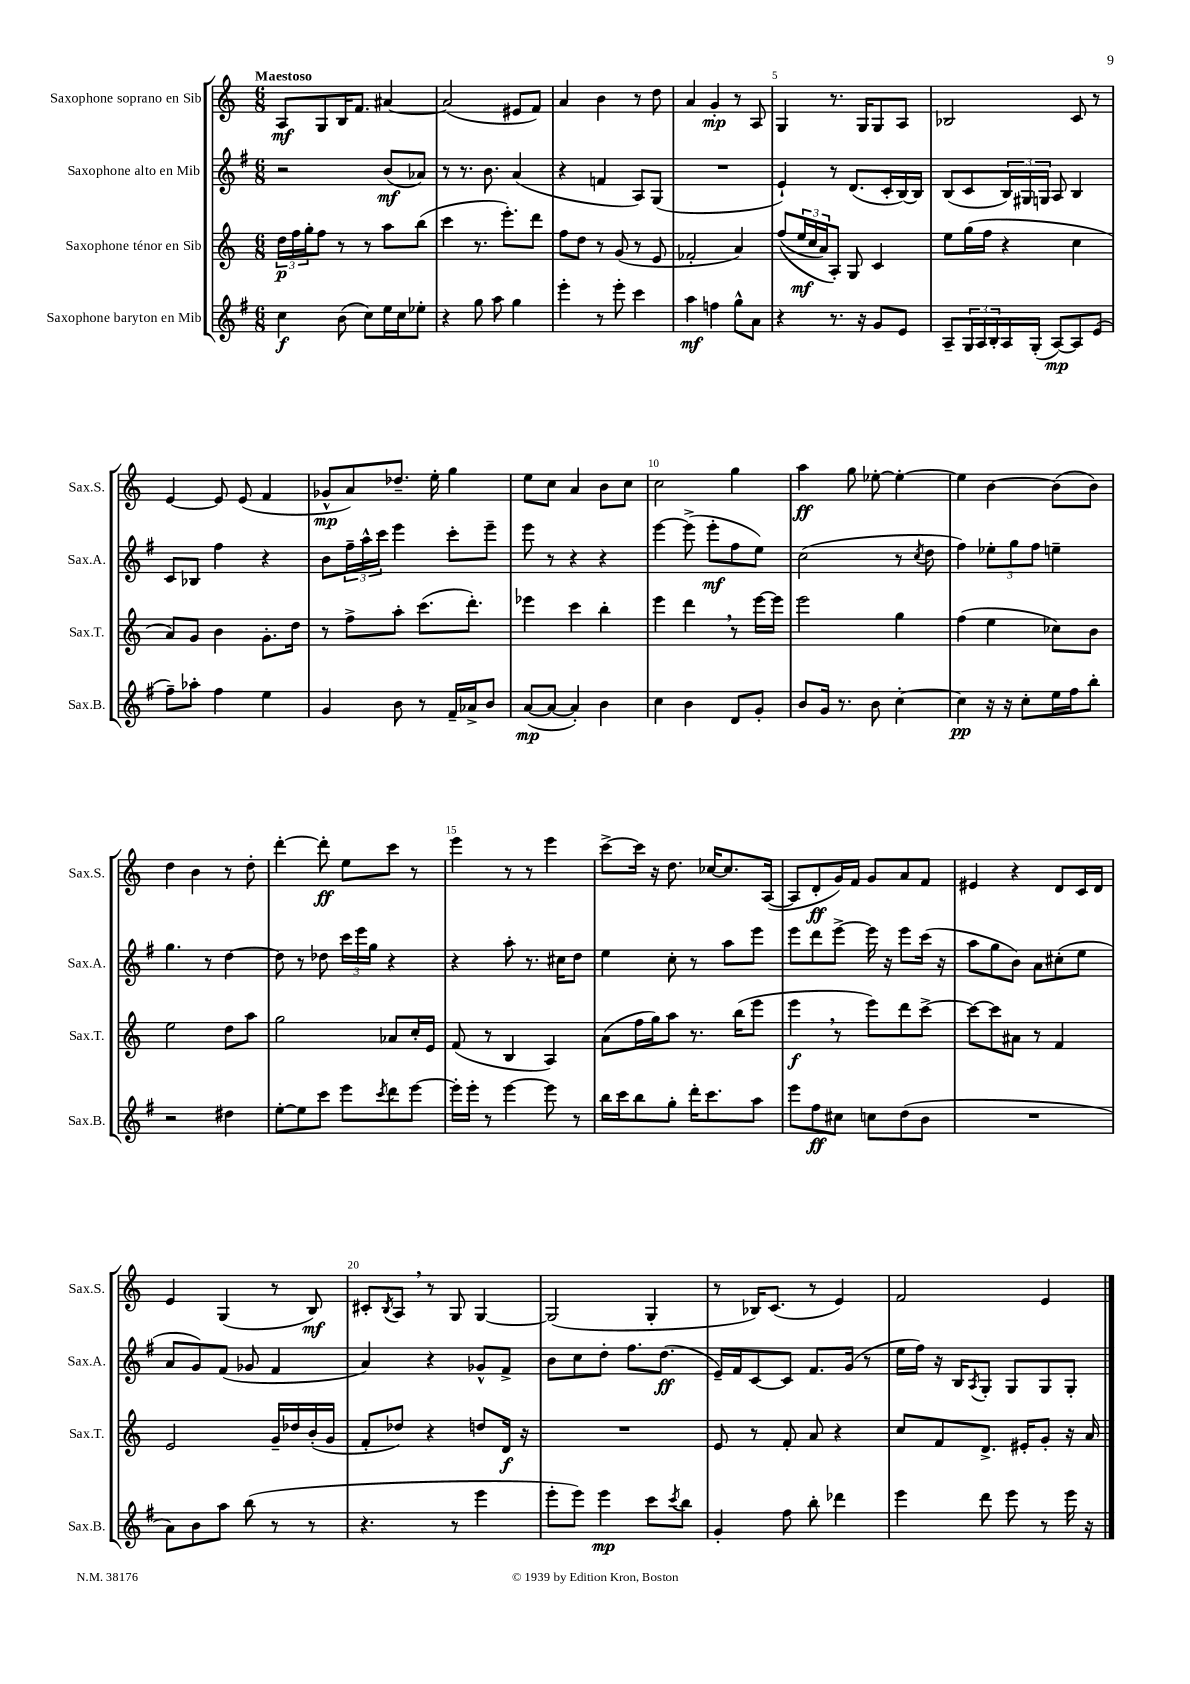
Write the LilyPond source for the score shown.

<<
\new StaffGroup <<
\new Staff = "s0" \with { instrumentName = "Saxophone soprano en Sib" shortInstrumentName = "Sax.S." } {
    \clef treble \key c \major \numericTimeSignature \time 6/8 \tempo "Maestoso"
    a8\mf g8 b16 f'8. ais'4~ |
    ais'2( eis'8 f'8) |
    a'4 b'4 r8 d''8 |
    a'4 g'4-.\mp r8 a8 |
    g4 r8. g16 g8 a8 |
    bes2 c'8 r8 |
    e'4~ e'8 e'8( f'4 |
    ges'8-^\mp a'8) des''8.-- e''16-. g''4 |
    e''8 c''8 a'4 b'8 c''8 |
    c''2 g''4 |
    a''4\ff g''8 ees''8~-. ees''4~-. |
    ees''4 b'4~ b'8( b'8) |
    d''4 b'4 r8 d''8-. |
    d'''4~-. d'''8-.\ff e''8 c'''8 r8 |
    e'''4 r8 r8 e'''4 |
    c'''8~-> c'''16 r16 d''8. ces''16~ ces''8. a16~( |
    a8 d'8-.\ff g'16) f'16 g'8 a'8 f'8 |
    eis'4 r4 d'8 c'16 d'16 |
    e'4 g4( r8 b8\mf) |
    cis'8-. \acciaccatura { b8 } a8 \breathe r8 g8 g4~ |
    g2( g4-. |
    r8 bes16) c'8.( r8 e'4) |
    f'2 e'4 \bar "|." |
}
\new Staff = "s1" \with { instrumentName = "Saxophone alto en Mib" shortInstrumentName = "Sax.A." } {
    \clef treble \key g \major \numericTimeSignature \time 6/8
    r2 b'8\mf( aes'8) |
    r8 r8. b'8. a'4( |
    r4 f'4 a8) g8( |
    R2. |
    e'4-!) r8 d'8.( c'16-. b16~) b16 |
    b8( c'8 \tuplet 3/2 { b16) gis16 g16 } a8 b4 |
    c'8 bes8 fis''4 r4 |
    b'8 \tuplet 3/2 { fis''16-- a''16-^ c'''16 } e'''4 c'''8-. e'''8-- |
    e'''8 r8 r4 r4 |
    e'''4~ e'''8->( e'''8-.\mf fis''8 e''8) |
    c''2( r8 \acciaccatura { c''8 } d''8 |
    fis''4) \tuplet 3/2 { ees''8-. g''8 fis''8 } e''4-- |
    g''4. r8 d''4~ |
    d''8 r8 des''8 \tuplet 3/2 { c'''16 e'''16 g''16 } r4 |
    r4 a''8-. r8. cis''16 d''8 |
    e''4 c''8-. r8 a''8 e'''8 |
    e'''8 d'''8 e'''8~-> e'''16 r16 e'''8 c'''16( r16 |
    a''8 g''8 b'8) a'8 cis''8-.( e''8 |
    a'8 g'8) fis'8( ges'8 fis'4 |
    a'4) r4 ges'8-^ fis'8-> |
    b'8 c''8 d''8-. fis''8. d''8.\ff( |
    e'16--) fis'16 c'8~ c'8 fis'8. g'16( r8 |
    e''16 fis''16) r16 b16 \acciaccatura { a8 } g8-. g8 g8 g8-. \bar "|." |
}
\new Staff = "s2" \with { instrumentName = "Saxophone ténor en Sib" shortInstrumentName = "Sax.T." } {
    \clef treble \key c \major \numericTimeSignature \time 6/8
    \tuplet 3/2 { d''16\p f''16 g''16-. } f''8 r8 r8 a''8 b''8( |
    c'''4 r8. e'''8.-.) d'''8 |
    f''8 d''8 r8 g'8( r8 e'8 |
    fes'2-. a'4) |
    f''8(\( \tuplet 3/2 { e''16\mf c''16 a'16) } a8-.\) g8 c'4 |
    e''8 g''16( f''16 r4 c''4 |
    a'8) g'8 b'4 g'8.-. d''16 |
    r8 f''8-> a''8-. c'''8.( d'''8.-.) |
    ees'''4 c'''4 b''4-. |
    e'''4 d'''4 \breathe r8 e'''16~ e'''16 |
    e'''2 g''4 |
    f''4( e''4 ces''8) b'8 |
    e''2 d''8 a''8 |
    g''2 aes'8 c''16-. e'16 |
    f'8( r8 b4 a4) |
    a'8( f''16 g''16) a''8 r8. b''16( e'''8 |
    e'''4\f \breathe r8 e'''8) d'''8 c'''8~-> |
    c'''8~ c'''8 ais'8 r8 f'4 |
    e'2 g'16-- des''16 b'16-.( g'16 |
    f'8-. des''8) r4 d''8 d'16\f r16 |
    R2. |
    e'8 r8 f'8-. a'8 r4 |
    c''8 f'8 d'8.-> eis'16-. g'8-. r16 a'16 \bar "|." |
}
\new Staff = "s3" \with { instrumentName = "Saxophone baryton en Mib" shortInstrumentName = "Sax.B." } {
    \clef treble \key g \major \numericTimeSignature \time 6/8
    c''4\f b'8( c''8) e''16 c''16 ees''8-. |
    r4 g''8 a''8 g''4 |
    e'''4-. r8 e'''8-. c'''4 |
    a''4\mf f''4 g''8-^ a'8 |
    r4 r8. r16 g'8 e'8 |
    a8-- \tuplet 3/2 { g16 a16 b16-. } a16 g16-.( a8~\mp) a8 e'8( |
    fis''8--) aes''8-. fis''4 e''4 |
    g'4 b'8 r8 fis'16-- aes'16-> b'8 |
    a'8~\mp( a'8~ a'4-.) b'4 |
    c''4 b'4 d'8 g'8-. |
    b'8 g'16 r8. b'8 c''4~-. |
    c''4\pp r16 r16 c''8-. e''16 fis''16 b''8-. |
    r2 dis''4 |
    e''8~-. e''8 c'''8 e'''8 \acciaccatura { c'''8 } d'''8 e'''8~ |
    e'''16-. e'''16-. r8 e'''4~ e'''8 r8 |
    b''16 c'''16 b''8 g''8-. d'''16-. c'''8. a''8 |
    e'''8 fis''8\ff cis''8 c''8 d''8( b'8 |
    R2. |
    a'8) b'8 a''8 b''8( r8 r8 |
    r4. r8 e'''4 |
    e'''8-. e'''8) e'''4\mp c'''8 \acciaccatura { c'''8 } b''8 |
    g'4-. fis''8 b''8-. des'''4 |
    e'''4 d'''8 e'''8 r8 e'''16 r16 \bar "|." |
}
>>
>>
\layout { \context { \Score \override BarNumber.break-visibility = ##(#f #t #t) barNumberVisibility = #(every-nth-bar-number-visible 5) } }
